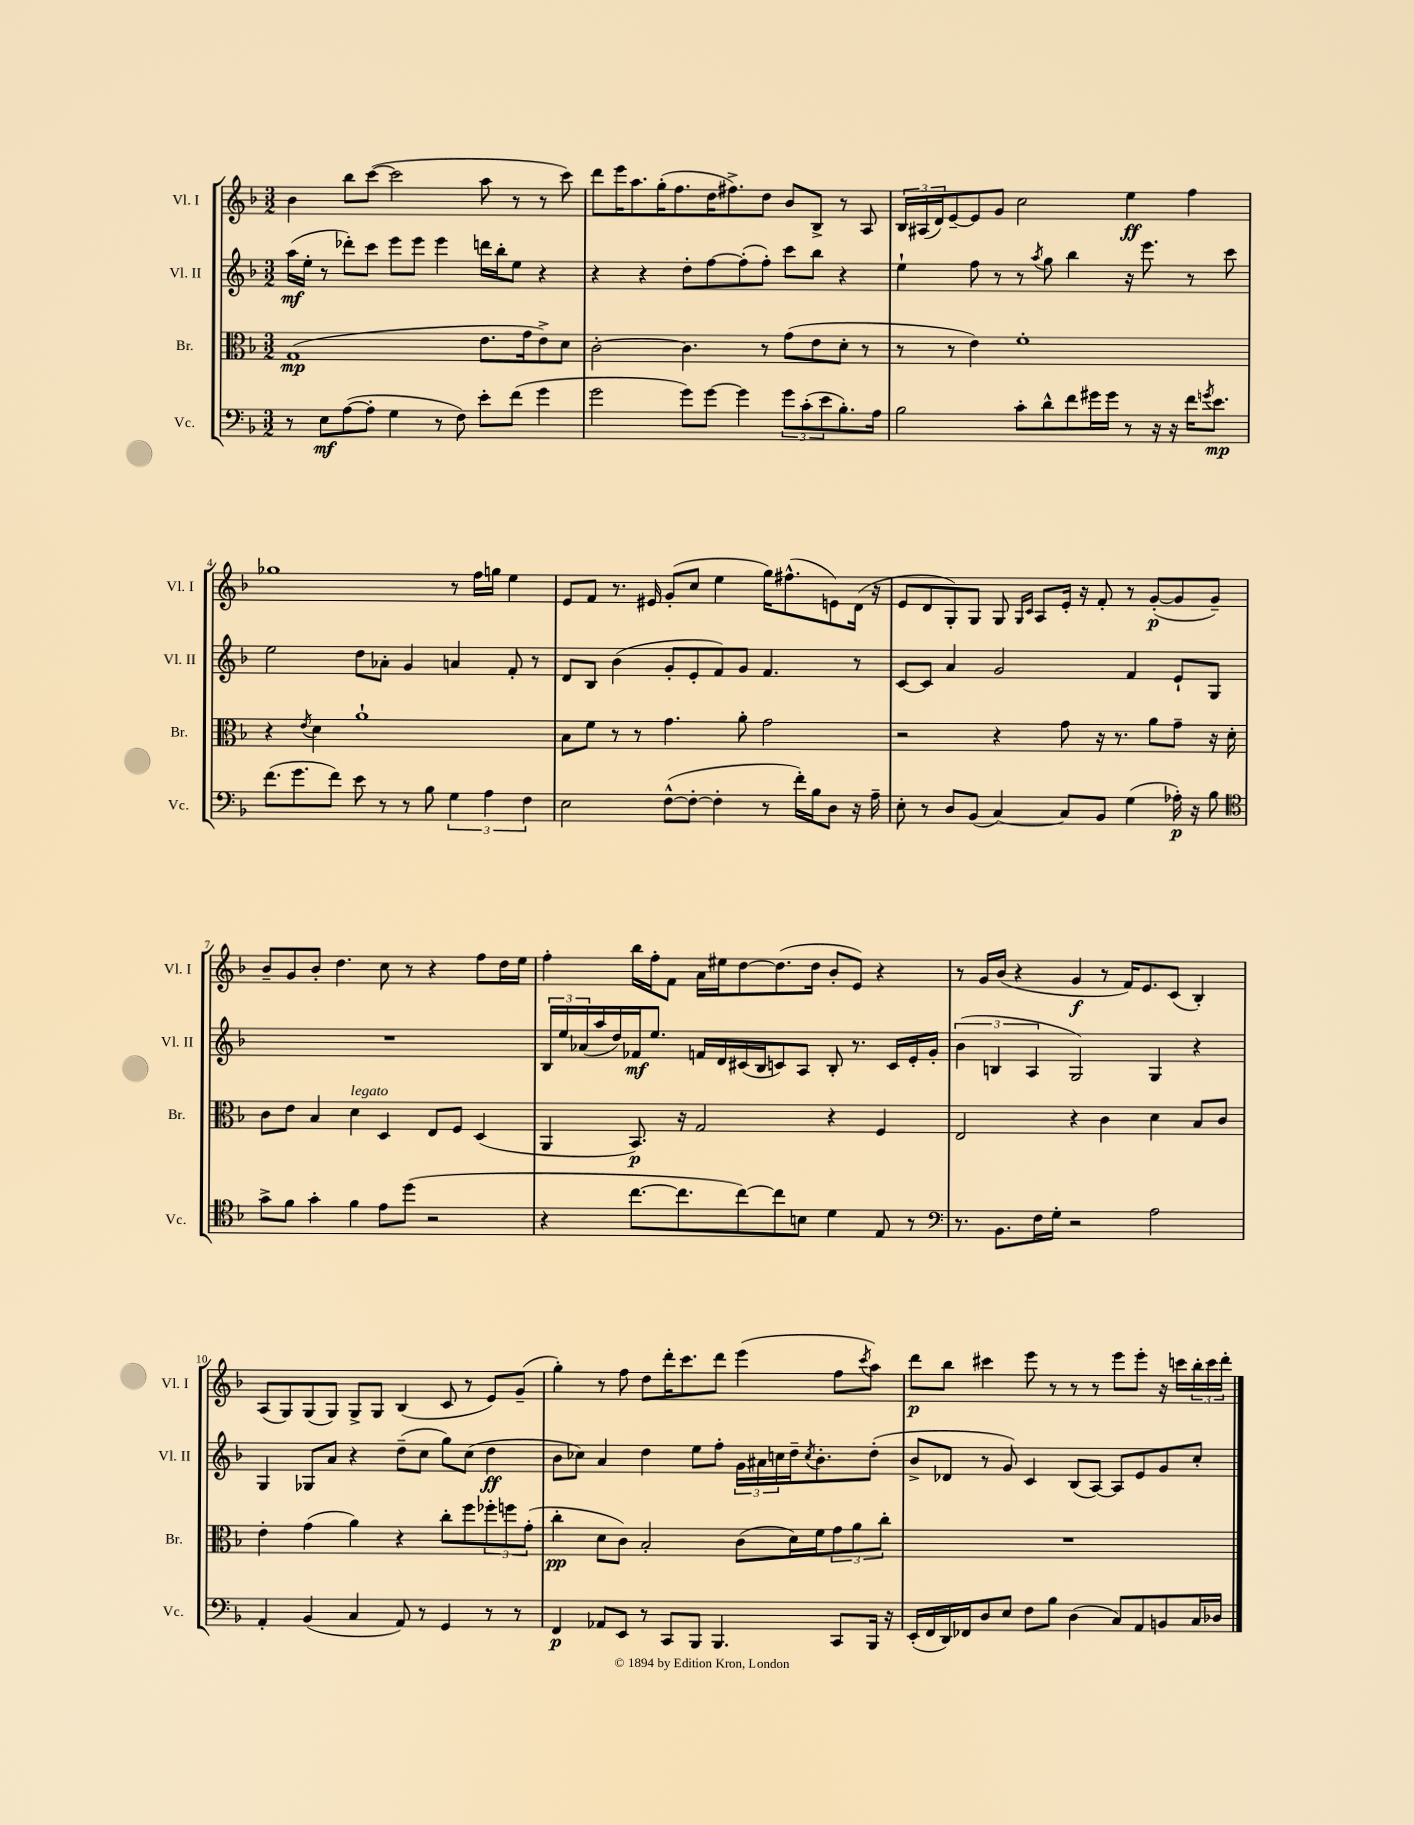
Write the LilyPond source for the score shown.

<<
\new StaffGroup <<
\new Staff = "s0" \with { instrumentName = "Vl. I" shortInstrumentName = "Vl. I" } {
    \clef treble \key f \major \numericTimeSignature \time 3/2
    bes'4 bes''8 c'''8~( c'''2 a''8 r8 r8 c'''8) |
    d'''8 e'''16 a''8. g''16-.( f''8. d''16 fis''8.->) d''8 bes'8 bes8-> r8 a8 |
    \tuplet 3/2 { bes16 ais16( d'16) } e'8~-- e'8 g'8 c''2 e''4\ff f''4 |
    ges''1 r8 f''16 g''16 e''4 |
    e'8 f'8 r8. eis'16 g'8-.( c''8 e''4 g''16) fis''8.-^( e'8) d'16( r16 |
    e'8 d'8 g8-.) g8 g8 \grace { g16 c'16 } a8 e'16-. r16 f'8-. r8 g'8~-.\p( g'8 g'8--) |
    bes'8-- g'8 bes'8-. d''4. c''8 r8 r4 f''8 d''16 e''16 |
    f''4-. bes''16 f''16-. f'8 a'16 eis''16 d''8~ d''8.( d''16 bes'8-. e'8) r4 |
    r8 g'16 bes'16( r4 g'4\f r8 f'16) e'8. c'8( bes4-.) |
    a8( g8) g8( g8) g8-> g8 bes4( c'8 r8 e'8) g'8--( |
    g''4-.) r8 f''8 d''8 d'''16-. c'''8. d'''8 e'''4( f''8 \acciaccatura { c'''8 } a''8) |
    d'''8\p bes''8 cis'''4 e'''8 r8 r8 r8 e'''8 e'''8-. r16 c'''16 \tuplet 3/2 { bes''16-. c'''16 d'''16-. } \bar "|." |
}
\new Staff = "s1" \with { instrumentName = "Vl. II" shortInstrumentName = "Vl. II" } {
    \clef treble \key f \major \numericTimeSignature \time 3/2
    a''16\mf( e''16-. r8 des'''8-.) c'''8 e'''8 e'''8 e'''4 d'''16 bes''16-. e''8 r4 |
    r4 r4 d''8-. f''8~ f''8-.( f''8-.) c'''8 bes''8 r4 |
    e''4-! f''8 r8 r8 \acciaccatura { a''8 } g''8 bes''4 r16 e'''8. r8 c'''8 |
    e''2 d''8 aes'8-. g'4 a'4 f'8-. r8 |
    d'8 bes8 bes'4( g'8-. e'8-. f'8) g'8 f'4. r8 |
    c'8~ c'8 a'4 g'2 f'4 e'8-! g8 |
    R1. |
    \tuplet 3/2 { bes16 e''16 aes'16( } a''16 d''16) fes'16\mf e''8. f'16 d'16 cis'16( bes16 c'8) a8 bes8-. r8. c'16 e'16-. g'16-. |
    \tuplet 3/2 { bes'4( b4 a4 } g2) g4 r4 |
    g4 ges8 a'8 r4 d''8--( c''8 g''8) c''8( d''4\ff |
    bes'8 ces''8) a'4 d''4 e''8 f''8-. \tuplet 3/2 { g'16 ais'16 c''16 } d''16-- \acciaccatura { c''8 } bes'8.-. d''8-.( |
    bes'8-> des'8 r8 g'8) c'4 bes8( a8~) a8 e'8 g'8 c''8-. \bar "|." |
}
\new Staff = "s2" \with { instrumentName = "Br." shortInstrumentName = "Br." } {
    \clef alto \key f \major \numericTimeSignature \time 3/2
    g1\mp( e'8. g'16 e'8->) d'8 |
    c'2~-. c'4. r8 g'8( e'8 d'8-. r8 |
    r8 r8 e'4) f'1-. |
    r4 \acciaccatura { e'8 } d'4 a'1-! |
    bes8 f'8 r8 r8 g'4. a'8-. g'2 |
    r2 r4 g'8 r16 r8. a'8 g'8-- r16 d'16-. |
    c'8 e'8 bes4 d'4^\markup { \italic "legato" } d4 e8 f8 d4( |
    a,4 bes,8.\p) r16 g2 r4 f4 |
    e2 r4 c'4 d'4 bes8 c'8 |
    e'4-. g'4( a'4) r4 c''8-. f''8 \tuplet 3/2 { fes''8-. f''8 g'8-.( } |
    c''4-.\pp d'8 c'8) bes2-. c'8( d'16) f'16 \tuplet 3/2 { g'8 a'8 c''8-. } |
    R1. \bar "|." |
}
\new Staff = "s3" \with { instrumentName = "Vc." shortInstrumentName = "Vc." } {
    \clef bass \key f \major \numericTimeSignature \time 3/2
    r8 e8\mf a8~( a8-. g4 r8 f8) e'8-. f'8( g'4 |
    g'2 g'8) g'8~ g'4 \tuplet 3/2 { g'8 c'8-.( e'8 } bes8.-.) a16 |
    bes2 c'8-. d'8-^ f'8 gis'16 gis'16 r8 r16 r16 f'16 \acciaccatura { g'8 } e'8.\mp |
    f'8.( g'8. f'8) e'8 r8 r8 bes8 \tuplet 3/2 { g4 a4 f4 } |
    e2 f8~-^( f8~-. f4-. r8 f'16-.) bes16 d8 r16 a16-- |
    e8-. r8 d8 bes,8( c4~) c8 bes,8 g4( aes16-.\p) r16 bes8 |
    \clef tenor g'8-> f'8 g'4-. f'4 e'8 d''8( r2 |
    r4 c''8.~ c''8. c''8~) c''8 b8 d'4 e8 r8 |
    \clef bass r8. bes,8. f16 g16-. r2 a2 |
    a,4-. bes,4( c4 a,8) r8 g,4 r8 r8 |
    f,4\p aes,8 e,8 r8 c,8 bes,,8 bes,,4. c,8 bes,,16 r16 |
    e,16-.( f,16 d,16) fes,16 d8 e8 f8 bes8 d4( c8) a,8 b,8 c16 des16 \bar "|." |
}
>>
>>
